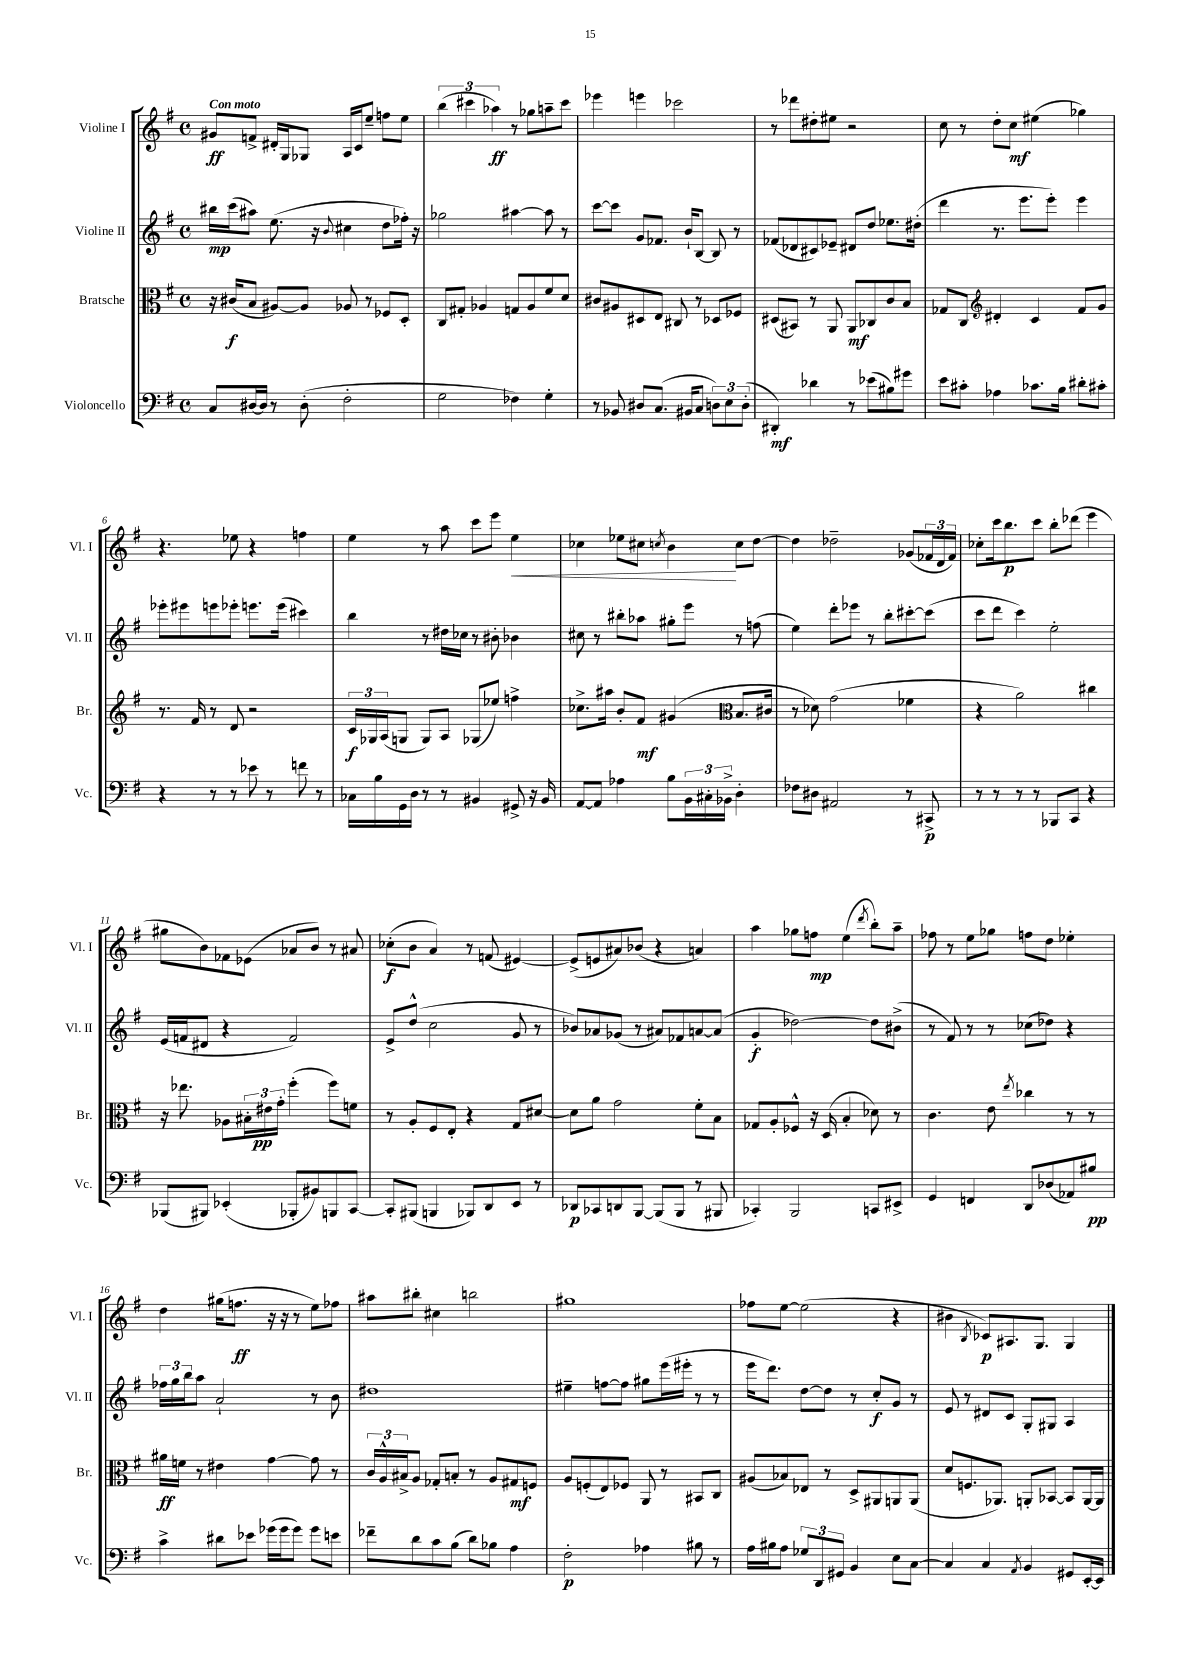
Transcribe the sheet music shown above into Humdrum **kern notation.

**kern	**kern	**kern	**kern
*staff4	*staff3	*staff2	*staff1
*clefF4	*clefC3	*clefG2	*clefG2
*k[f#]	*k[f#]	*k[f#]	*k[f#]
*M4/4	*M4/4	*M4/4	*M4/4
*met(c)	*met(c)	*met(c)	*met(c)
8C/L	16r	16bb#\LL	8g#/L
.	(16c#/LK	(16ccc\J	.
[16D#/L	8B/J	8aa#\J)	8f^/J
16D#/]JJ	.	.	.
8r	[8A#/L)	(8.ee\	16d#'/LL
.	.	.	16G/J
(8D#'\	8A#/]J	.	8G-/J
.	.	16r	.
.	.	8qqb/	.
2F#'\	8A-/	4cc#\	16A/LL
.	.	.	16c/J
.	8r	.	8ee~/J
.	8F-/L	8dd\L	8ff\L
.	8D'/J	16ff-'\Jk)	8ee\J
.	.	16r	.
=	=	=	=
2G\	8C/L	2gg-\	(6bb\
.	8G#'/J	.	.
.	.	.	6ccc#\
.	4A-/	.	.
.	.	.	6aa-\)
4F-\)	8G/L	[4aa#\	8r
.	8A-/	.	8gg-\L
4G'\	8f#/	8aa#\]	8aa~\
.	8d/J	8r	8ccc#\J
=	=	=	=
8r	8c#/L	[8ccc\L	4eee-\
8BB-/	8A#/	8ccc\]J	.
8D#/L	8D#/	8g/L	4eee\
(8.C/J	8E/J	8.f-/J	.
.	8C#/	.	2ccc-\
16BB#/LK	.	16b`/LK	.
8C/J	8r	[8B/J	.
12D\L)	8D-/L	8B/]	.
12E\	.	.	.
.	8F-/J	8r	.
(12D'\J	.	.	.
=	=	=	=
4DD#'/)	(8D#/L	(8f-/L	8r
.	8BB#/J)	8d-/	8ddd-\L
4d-\	8r	8c#/)	8dd#'\
.	8AA/	8e-~/J	8ee#\J
8r	8AA/L	8d#/L	2r
(8e-\L	8C-/	8dd/J	.
8B#\)	8c/	8.ee-\L	.
8g#\J	8B/J	.	.
.	.	(16dd#'\Jk	.
=	=	=	=
8e\L	8G-/L	4ddd\	8cc\
8c#'\J	8C/J	.	8r
*	*clefG2	*	*
4A-\	4d#'/	8.r	8dd'\L
.	.	.	8cc\J
.	.	8.eee\L	.
8.c-\L	4c/	.	(4ee#\
.	.	8eee'\J)	.
16B\Jk	.	.	.
8d#'\L	8f#/L	4eee\	4gg-\)
8c#'\J	8g/J	.	.
=	=	=	=
4r	8.r	8eee-'\L	4.r
.	.	8eee#\	.
.	16f#/	.	.
8r	8r	8eee\	.
8r	8d/	8eee-'\J	8ee-\
8e-\	2r	8.eee\L	4r
8r	.	.	.
.	.	(16eee\Jk	.
8f\	.	4ccc#\)	4ff\
8r	.	.	.
=	=	=	=
16C-\LL	24c/LL	4bb\	4ee\
.	24G-/	.	.
16B\	.	.	.
.	(24A/J	.	.
16GG\	8G/J	.	.
16D\JJ	.	.	.
8r	8G/L)	8r	8r
8r	8A/J	16dd#\LL	8aa\
.	.	16cc-\JJ	.
4BB#/	(8G-/L	8r	8ccc\L
.	8ee-/J)	8b#'\	8eee\J
8GG#^/	4ff^\	4b-\	4ee\
16r	.	.	.
16BB#/	.	.	.
=	=	=	=
[8AA/L	8.cc-^\L	8cc#\	4cc-\
8AA/]J	.	8r	.
.	16aa#\Jk	.	.
4A-\	8b'/L	8bb#'\L	8ee-\L
.	8f#/J	8aa-\J	8cc#\J
.	.	.	8qcc/
8B\L	(4g#/	8gg#'\L	4b\
24BB\L	.	8eee\J	.
24C#'\	.	.	.
24BB-^\JJ	.	.	.
*	*clefC3	*	*
4D'\	8.B/L	8r	8cc\L
.	.	(8ff\	[8dd\J
.	16c#/Jk	.	.
=	=	=	=
8F-\L	8r	4ee\)	4dd\]
8D#\J	8d-\)	.	.
2AA#/	(2g\	8ddd'\L	2dd-~\
.	.	8eee-\J	.
.	.	8r	.
.	.	8bb'\L	.
8r	4f-\	[8ccc#'\	(8g-/L
8CC#^/	.	(8ccc#\]J	24f-/L
.	.	.	24d/
.	.	.	24f-/JJ)
=	=	=	=
8r	4r	8ccc\L	8cc-'\L
8r	.	8ddd\J	16ccc\k
.	.	.	8.bb\
8r	2a\)	4ccc\)	.
8r	.	.	8ccc\J
8BBB-/L	.	2ee'\	8bb'\L
8CC/J	.	.	(8ddd-\J
4r	4cc#\	.	4eee\
=	=	=	=
(8BBB-/L	16r	(16e/LL	8gg#\L
.	8.ee-\	16f/J	.
8BBB#/J)	.	8d#/J	8b\)
(4EE-'/	8A-\L	4r	8f-\
.	24B#'\L	.	(8e-\J
.	24e#\	.	.
.	24g'\JJ	.	.
8BBB-'/L	(4ff#'\	2f/)	8a-/L
8BB#/)	.	.	8b/J)
8BBB/	8ff#\L)	.	8r
[8CC/J	8f\J	.	8a#/
=	=	=	=
8CC'/]L	8r	8e^/L	(8cc-'\L
(8BBB#/J	8A'/L	(8dd^^/J	8b\J
4BBB/	8F#/	2cc\	4a/)
.	8E'/J	.	.
8BBB-/L)	4r	.	8r
8DD/	.	.	(8f/
8EE/J	8G/L	8g/	[4e#/)
8r	[8d#/J	8r	.
=	=	=	=
8DD-/L	8d#\]L	8b-/L)	(8e#^/]L
8CC-/	8a\J	8a-/	8e/
8DD/	2g\	(8g-/J	8a#/)
[8BBB/J	.	8r	(8b-/J
(8BBB/]L	.	8a#/L)	4r
8BBB/J	.	8f-/	.
8r	8f#'\L	[8a/	4a/)
8BBB#/	8B\J	(8a/]J	.
=	=	=	=
4CC-'/)	8G-/L	4g'/	4aa\
.	8A'/	.	.
2BBB/	8F-^^/J	[2dd-\)	8gg-\L
.	16r	.	8ff\J
.	(16D/	.	.
.	4B'/	.	(4ee\
.	.	.	8qddd/
8CC/L	8d-\)	8dd-\]L	8bb'\L)
8EE#^/J	8r	(8b#^\J	8aa~\J
=	=	=	=
4GG/	4.c\	8r	8ff-\
.	.	8f#/)	8r
4FF/	.	8r	8ee\L
.	8e\	8r	8gg-\J
.	8qee/	.	.
8DD/L	4cc-\	(8cc-\L	8ff\L
(8D-/	.	8dd-\J)	8dd\J
8AA-/)	8r	4r	4ee-'\
8B#/J	8r	.	.
=	=	=	=
4c^\	16a#\LL	24ff-\LL	4dd\
.	.	24gg\	.
.	16f\JJ	.	.
.	.	24bb\J	.
.	8r	8aa\J	.
8d#\L	4e#\	2a`/	(16gg#\LK
.	.	.	8.ff\J
8e-\J	.	.	.
(16g-\LL	[4g\	.	16r
16g-\J	.	.	16r
8g-\J)	.	.	8r
8g-\L	8g\]	8r	8ee\L)
8e\J	8r	8b\	8ff-\J
=	=	=	=
8f-~\L	24c/LL	1dd#	8aa#\L
.	24A^^/	.	.
.	24B#^/J	.	.
8d\	8A/J	.	8bb#'\J
8c\	8G-'/L	.	4cc#\
(8B\J	8B'/J	.	.
8d\L)	8r	.	2bb\
8B-\J	8A/L	.	.
4A\	8G#/	.	.
.	8F/J	.	.
=	=	=	=
2F#'\	8A/L	4ee#~\	1gg#
.	(8F'/	.	.
.	8E/)	[8ff\L	.
.	8F-/J	8ff\]J	.
4A-\	8AA/	8gg#\L	.
.	8r	(16eee\L	.
.	.	16eee#'\JJ	.
8B#\	8BB#/L	8r	.
8r	8C/J	8r	.
=	=	=	=
16A\LL	(8A#/L	16eee\LK	8ff-\L
16B#\J	.	8.ddd\J)	.
8A\J	8B-/)	.	[8ee\J
12G-/L	8E-/J	[8dd\L	(2ee\]
12DD/	.	.	.
.	8r	8dd\]J	.
12GG#/J	.	.	.
4BB/	8D^/L	8r	.
.	8AA#/	8cc'/L	.
8E\L	8AA/	8g/J	4r
[8C\J	(8AA/J	8r	.
=	=	=	=
4C/]	8d/L	8e/	4b#\
.	8.F/	8r	.
.	.	.	8qB/
4C/	.	8d#/L	8c-/L)
.	8.AA-/J)	.	.
.	.	8c/J	8.A#/
8qAA/	.	.	.
4BB/	8AA'/L	8G'/L	.
.	.	.	8.G/J
.	[8BB-/J	8G#/J	.
8GG#/L	8BB-/]L	4A/	4G/
[16EE'/L	[16AA/L	.	.
16EE/]JJ	16AA/]JJ	.	.
==	==	==	==
*-	*-	*-	*-
